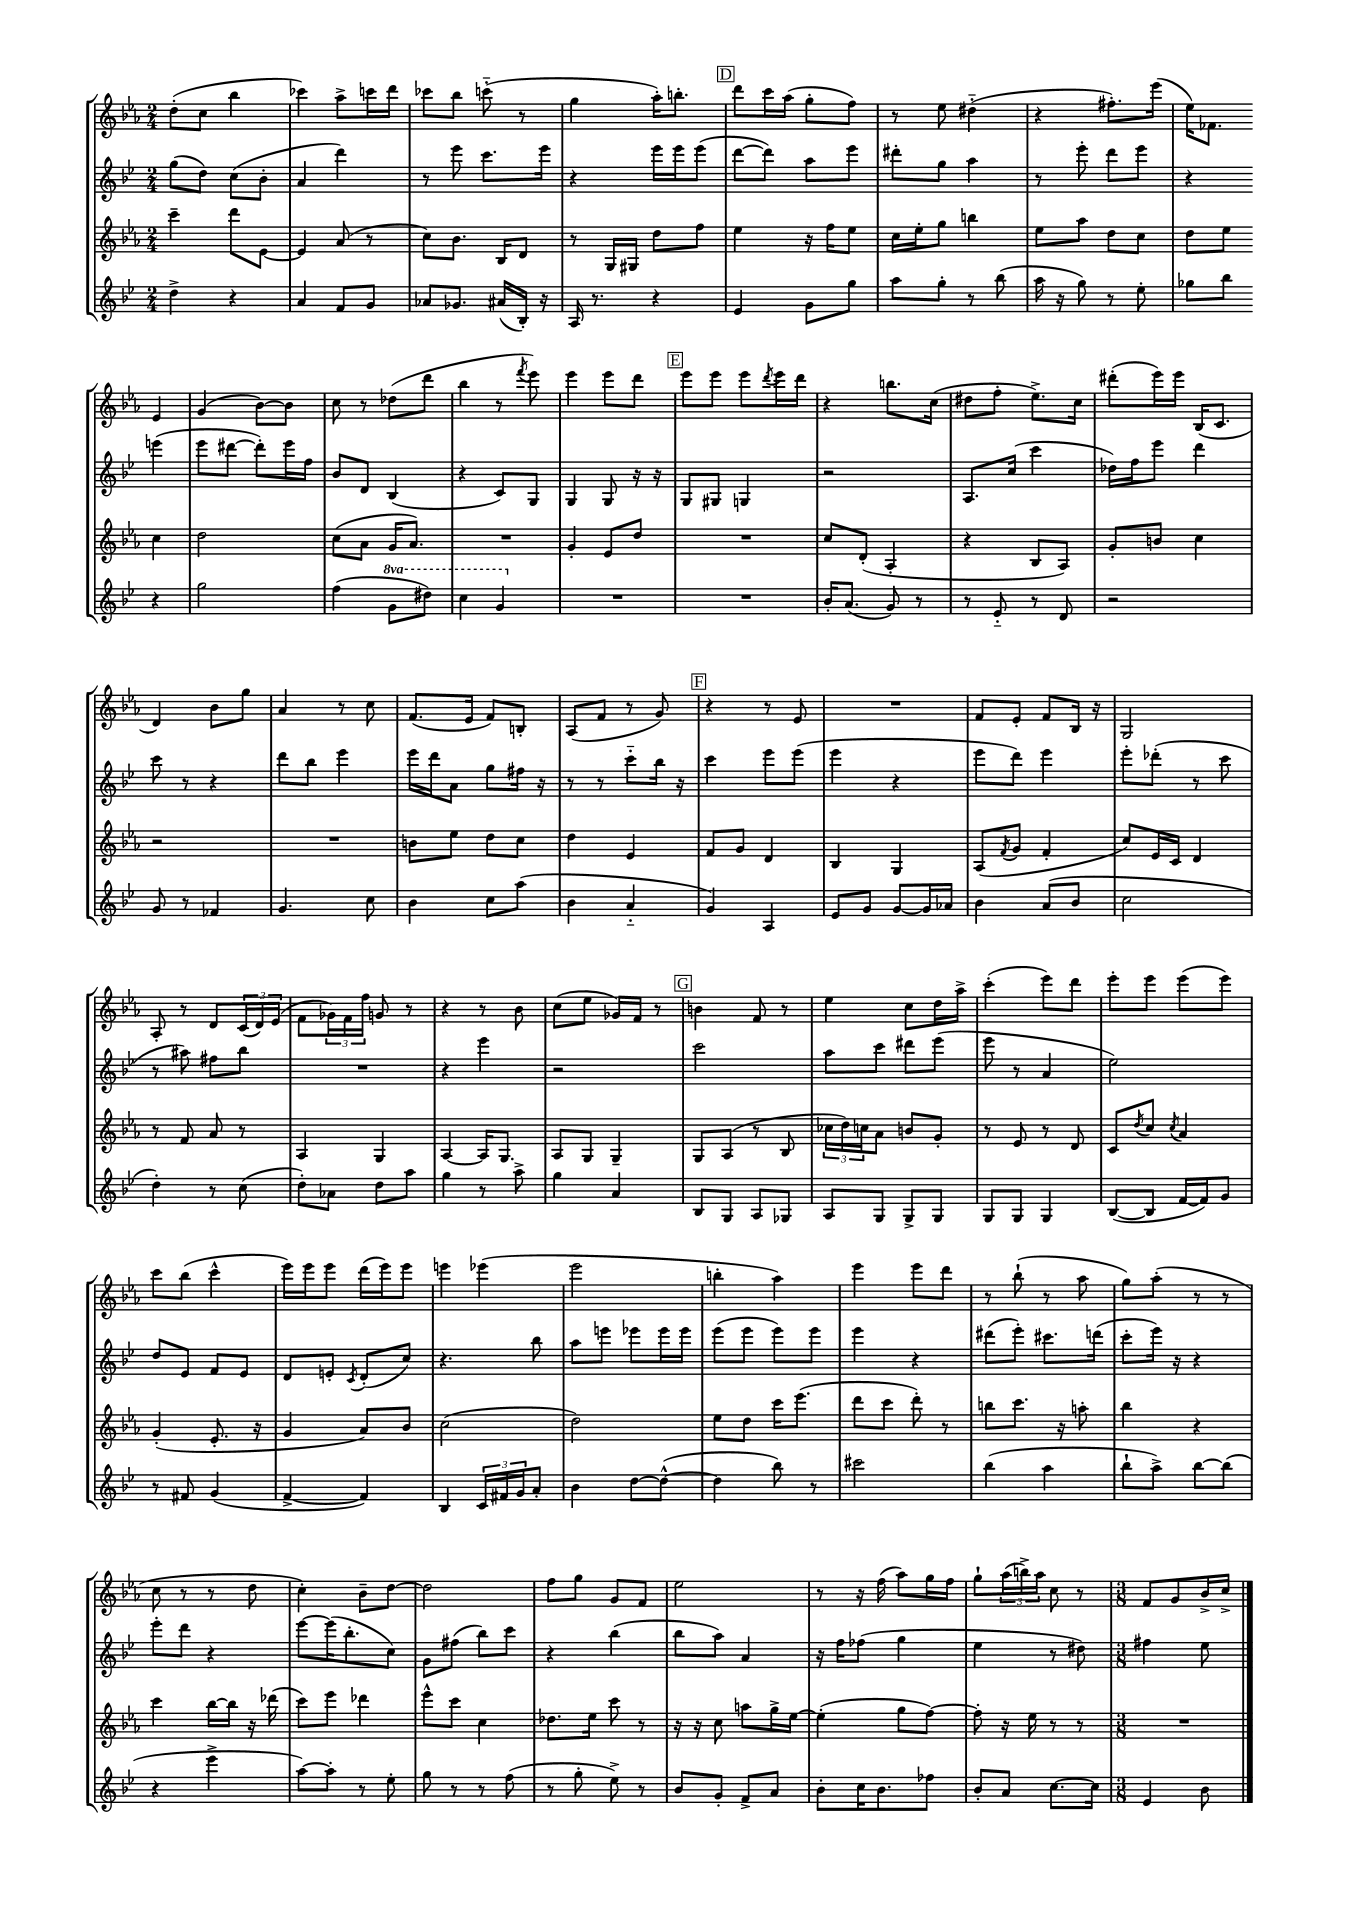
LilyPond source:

<<
\new StaffGroup <<
\new Staff = "s0" {
    \clef treble \key ees \major \numericTimeSignature \time 2/4
    d''8-.( c''8 bes''4 |
    ces'''4) aes''8-> c'''16 d'''16 |
    ces'''8 bes''8 c'''8-_( r8 |
    g''4 aes''16-.) b''8.-. |
    \mark \markup { \box "D" } d'''8 c'''16 aes''16( g''8-. f''8) |
    r8 ees''8 dis''4-_( |
    r4 fis''8.-.) ees'''16( |
    ees''16) fes'8. ees'4 |
    g'4( bes'8~) bes'8 |
    c''8 r8 des''8( d'''8 |
    bes''4 r8 \acciaccatura { f'''8 } ees'''8) |
    ees'''4 ees'''8 d'''8 |
    \mark \markup { \box "E" } ees'''8 ees'''8 ees'''8 \acciaccatura { d'''8 } ees'''16 d'''16 |
    r4 b''8. c''16( |
    dis''8 f''8-. ees''8.->) c''16 |
    dis'''8-.( ees'''16) ees'''16 bes16( c'8. |
    d'4) bes'8 g''8 |
    aes'4 r8 c''8 |
    f'8.( ees'16 f'8) b8-. |
    aes8( f'8 r8 g'8) |
    \mark \markup { \box "F" } r4 r8 ees'8 |
    R2 |
    f'8 ees'8-. f'8 bes16 r16 |
    g2 |
    aes8-. r8 d'8 \tuplet 3/2 { c'16( d'16) ees'16( } |
    f'8 \tuplet 3/2 { ges'16) f'16 f''16 } g'8 r8 |
    r4 r8 bes'8 |
    c''8( ees''8 ges'16) f'16 r8 |
    \mark \markup { \box "G" } b'4 f'8 r8 |
    ees''4 c''8 d''16 aes''16-> |
    c'''4-.( ees'''8) d'''8 |
    ees'''8-. ees'''8 ees'''8( ees'''8) |
    c'''8 bes''8( c'''4-^ |
    ees'''16) ees'''16 ees'''8 d'''16( ees'''16) ees'''8 |
    e'''4 ees'''4( |
    ees'''2 |
    b''4-. aes''4) |
    ees'''4 ees'''8 d'''8 |
    r8 bes''8-!( r8 aes''8 |
    g''8) aes''8-.( r8 r8 |
    c''8 r8 r8 d''8 |
    c''4-.) bes'8-- d''8~ |
    d''2 |
    f''8 g''8 g'8 f'8 |
    ees''2 |
    r8 r16 f''16( aes''8) g''16 f''16 |
    g''8-! \tuplet 3/2 { aes''16( b''16->) aes''16 } c''8 r8 |
    \numericTimeSignature \time 3/8 f'8 g'8 bes'16-> c''16-> \bar "|." |
}
\new Staff = "s1" {
    \clef treble \key bes \major \numericTimeSignature \time 2/4
    g''8( d''8) c''8( bes'8-. |
    a'4 d'''4) |
    r8 ees'''8 c'''8. ees'''16 |
    r4 ees'''16 ees'''16 ees'''8( |
    \mark \markup { \box "D" } d'''8~ d'''8) a''8 ees'''8 |
    dis'''8-. g''8 a''4 |
    r8 ees'''8-. d'''8 ees'''8 |
    r4 e'''4( |
    ees'''8 dis'''8~ dis'''8-.) ees'''16 f''16 |
    bes'8 d'8 bes4( |
    r4 c'8) g8 |
    g4 g8 r16 r16 |
    \mark \markup { \box "E" } g8 gis8 g4 |
    r2 |
    a8. c''16( c'''4 |
    des''16) f''16 ees'''8 d'''4 |
    c'''8 r8 r4 |
    d'''8 bes''8 ees'''4 |
    ees'''16 d'''16 a'8 g''8 fis''16 r16 |
    r8 r8 c'''8-_ bes''16 r16 |
    \mark \markup { \box "F" } c'''4 ees'''8 ees'''8( |
    ees'''4 r4 |
    ees'''8 d'''8) ees'''4 |
    ees'''8-. des'''8-.( r8 c'''8 |
    r8 ais''8) fis''8 bes''8 |
    R2 |
    r4 ees'''4 |
    r2 |
    \mark \markup { \box "G" } c'''2 |
    a''8 c'''8 dis'''8 ees'''8( |
    ees'''8 r8 a'4 |
    ees''2) |
    d''8 ees'8 f'8 ees'8 |
    d'8 e'8-. \acciaccatura { c'8 } d'8-.( c''8) |
    r4. bes''8 |
    a''8 e'''8 ees'''8 ees'''16 ees'''16 |
    ees'''8( ees'''8 ees'''8) ees'''8 |
    ees'''4 r4 |
    dis'''8( ees'''8-.) cis'''8. d'''16( |
    c'''8-. ees'''16) r16 r4 |
    ees'''8-. d'''8 r4 |
    ees'''8~ ees'''16( bes''8.-. c''8) |
    g'8 fis''8( bes''8) c'''8 |
    r4 bes''4( |
    bes''8 a''8) a'4 |
    r16 f''16 fes''8( g''4 |
    ees''4 r8 dis''8) |
    \numericTimeSignature \time 3/8 fis''4 ees''8 \bar "|." |
}
\new Staff = "s2" {
    \clef treble \key ees \major \numericTimeSignature \time 2/4
    c'''4-- d'''8 ees'8~ |
    ees'4 aes'8( r8 |
    c''8) bes'8. bes16 d'8 |
    r8 g16 gis16 d''8 f''8 |
    \mark \markup { \box "D" } ees''4 r16 f''16 ees''8 |
    c''16 ees''16-. g''8 b''4 |
    ees''8 aes''8 d''8 c''8 |
    d''8 ees''8 c''4 |
    d''2 |
    c''8( aes'8 g'16 aes'8.) |
    R2 |
    g'4-. ees'8 d''8 |
    \mark \markup { \box "E" } R2 |
    c''8 d'8-.( aes4-. |
    r4 bes8 aes8) |
    g'8-. b'8 c''4 |
    r2 |
    R2 |
    b'8 ees''8 d''8 c''8 |
    d''4 ees'4 |
    \mark \markup { \box "F" } f'8 g'8 d'4 |
    bes4 g4 |
    aes8( \acciaccatura { f'8 } g'8 f'4-. |
    c''8) ees'16 c'16 d'4 |
    r8 f'8 aes'8 r8 |
    aes4 g4 |
    aes4~ aes16 g8. |
    aes8 g8 g4-- |
    \mark \markup { \box "G" } g8 aes8( r8 bes8 |
    \tuplet 3/2 { ces''16 d''16) c''16 } aes'8 b'8 g'8-. |
    r8 ees'8 r8 d'8 |
    c'8 \acciaccatura { d''8 } c''8 \acciaccatura { c''8 } aes'4 |
    g'4-.( ees'8.-. r16 |
    g'4 aes'8) bes'8 |
    c''2( |
    d''2) |
    ees''8 d''8 c'''16 ees'''8.( |
    d'''8 c'''8 d'''8-.) r8 |
    b''8 c'''8. r16 a''8-. |
    bes''4 r4 |
    c'''4 bes''16~ bes''16 r16 des'''16( |
    c'''8) ees'''8 des'''4 |
    ees'''8-^ c'''8 c''4 |
    des''8. ees''16 c'''8 r8 |
    r16 r16 c''8 a''8 g''16-> ees''16~ |
    ees''4-.( g''8 f''8~) |
    f''8-. r16 ees''16 r8 r8 |
    \numericTimeSignature \time 3/8 R4. \bar "|." |
}
\new Staff = "s3" {
    \clef treble \key bes \major \numericTimeSignature \time 2/4 \set Staff.ottavationMarkups = #ottavation-simple-ordinals
    d''4-> r4 |
    a'4 f'8 g'8 |
    aes'8 ges'8. ais'16( bes16-.) r16 |
    a16 r8. r4 |
    \mark \markup { \box "D" } ees'4 g'8 g''8 |
    a''8 g''8-. r8 bes''8( |
    a''16 r16 g''8) r8 ees''8-. |
    ges''8 bes''8 r4 |
    g''2 |
    f''4( \ottava #1 g''8 dis'''8) |
    c'''4 g''4 \ottava #0 |
    R2 |
    \mark \markup { \box "E" } R2 |
    bes'16-. a'8.( g'8) r8 |
    r8 ees'8-_ r8 d'8 |
    r2 |
    g'8 r8 fes'4 |
    g'4. c''8 |
    bes'4 c''8 a''8( |
    bes'4 a'4-_ |
    \mark \markup { \box "F" } g'4) a4 |
    ees'8 g'8 g'8~ g'16 aes'16 |
    bes'4 a'8( bes'8 |
    c''2 |
    d''4-.) r8 c''8( |
    d''8-.) aes'8 d''8 a''8 |
    g''4 r8 a''8-> |
    g''4 a'4 |
    \mark \markup { \box "G" } bes8 g8 a8 ges8 |
    a8 g8 g8-> g8 |
    g8 g8 g4 |
    bes8~( bes8 f'16~ f'16) g'8 |
    r8 fis'8 g'4( |
    f'4~-> f'4) |
    bes4 \tuplet 3/2 { c'16 fis'16 g'16 } a'8-. |
    bes'4 d''8~ d''8~-^( |
    d''4 bes''8) r8 |
    cis'''2 |
    bes''4( a''4 |
    bes''8-! a''8->) bes''8~ bes''8( |
    r4 ees'''4-> |
    a''8~) a''8-. r8 ees''8-. |
    g''8 r8 r8 f''8( |
    r8 g''8-. ees''8->) r8 |
    bes'8 g'8-. f'8-> a'8 |
    bes'8-. c''16 bes'8. fes''8 |
    bes'8-. a'8 c''8.~ c''16 |
    \numericTimeSignature \time 3/8 ees'4 bes'8 \bar "|." |
}
>>
>>
\layout { \context { \Score \remove "Bar_number_engraver" } }
